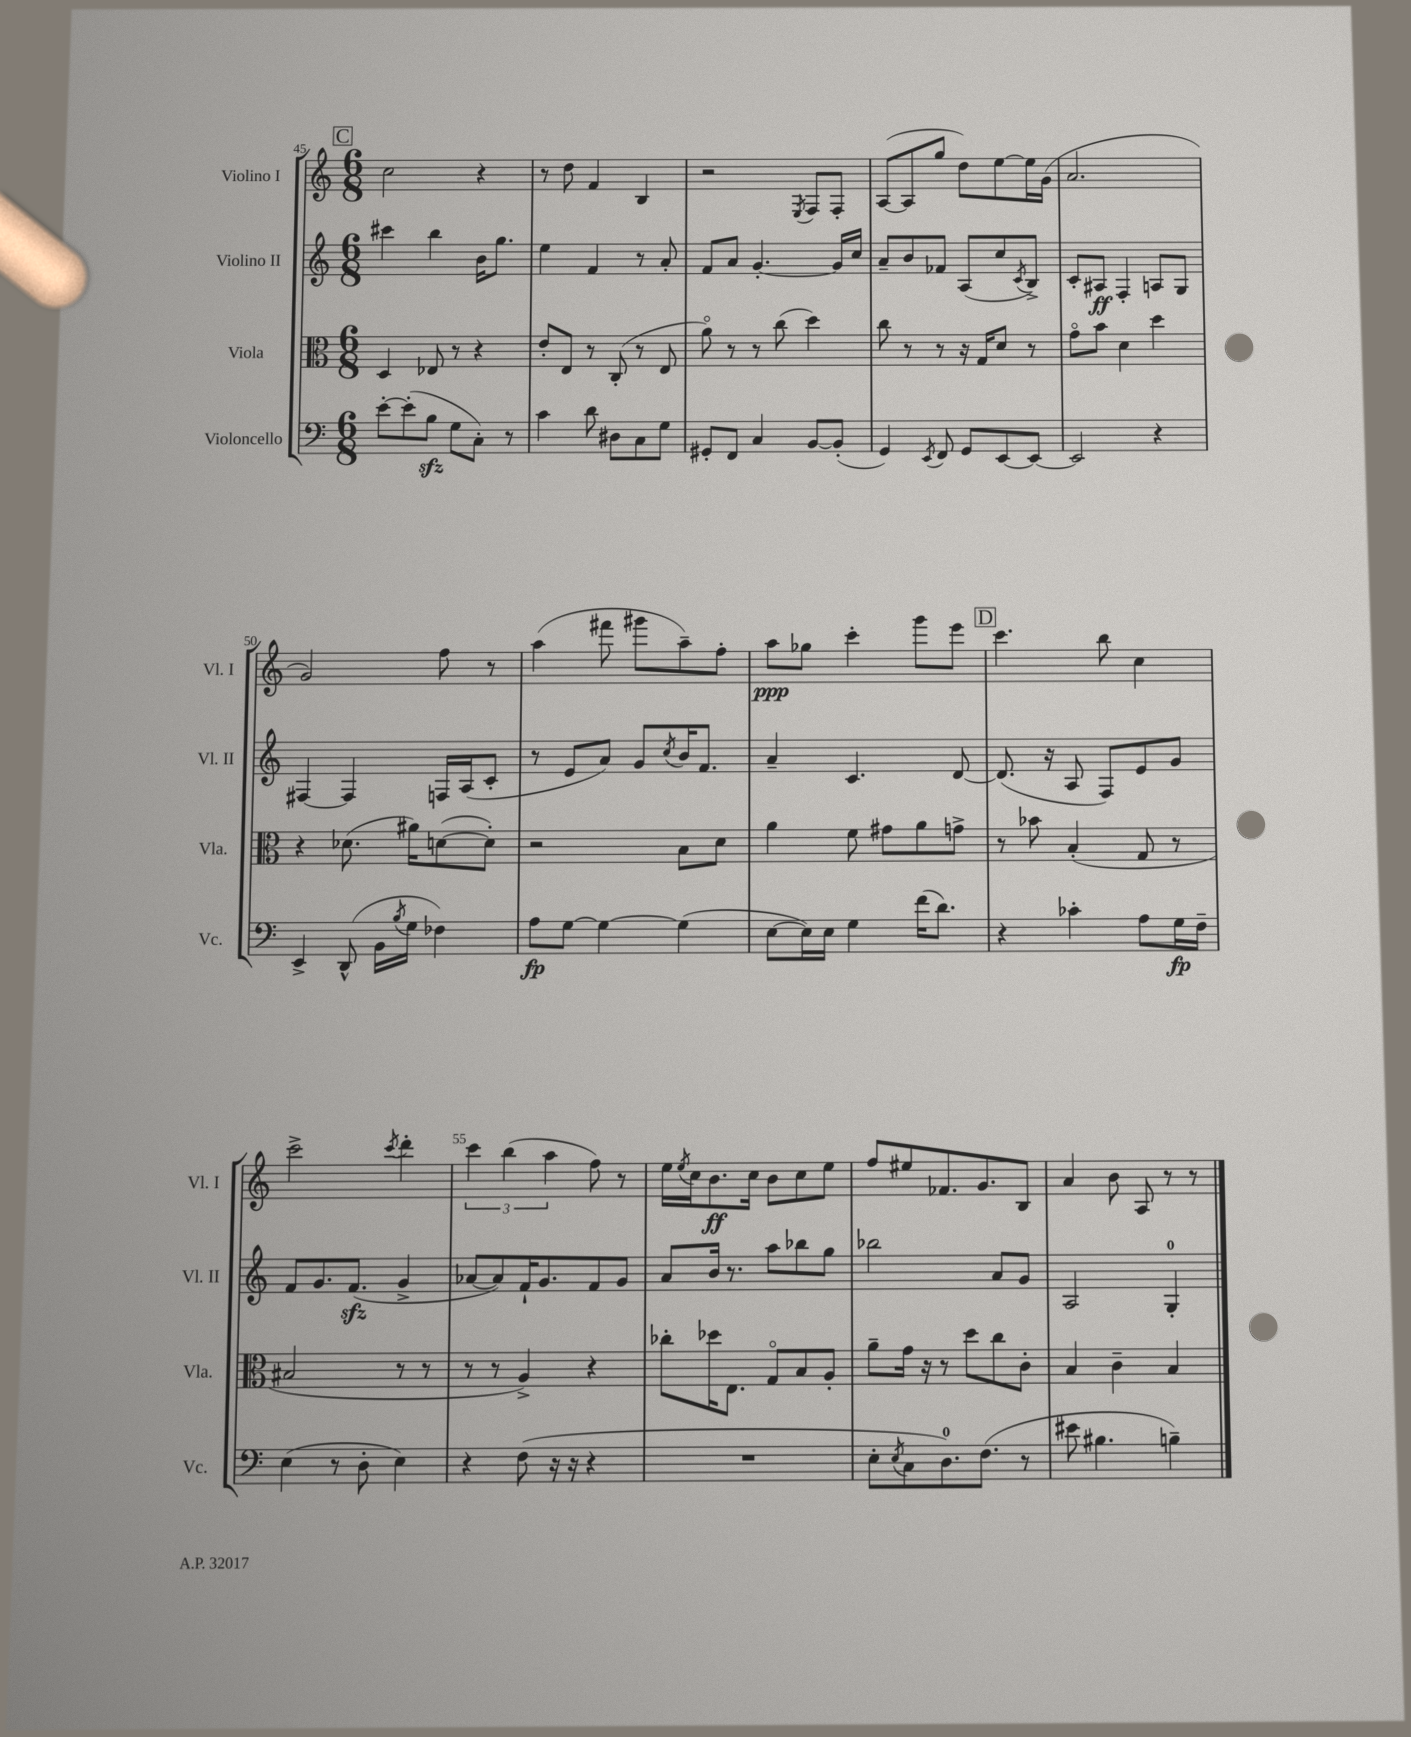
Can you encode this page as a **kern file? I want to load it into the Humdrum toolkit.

**kern	**dynam	**kern	**kern	**dynam	**kern	**dynam
*part4	*part4	*part3	*part2	*part2	*part1	*part1
*staff4	*staff4	*staff3	*staff2	*staff2	*staff1	*staff1
*I"Violoncello	*	*I"Viola	*I"Violino II	*	*I"Violino I	*
*I'Vc.	*	*I'Vla.	*I'Vl. II	*	*I'Vl. I	*
*clefF4	*	*clefC3	*clefG2	*	*clefG2	*
*k[]	*	*k[]	*k[]	*	*k[]	*
*M6/8	*	*M6/8	*M6/8	*	*M6/8	*
!!LO:REH:place=s1:t=C
=45	=45	=45	=45	=45	=45	=45
[8e'\L	.	4D/	4ccc#X\	.	2cc\	.
(8e'\]	.	.	.	.	.	.
8Bzz\J	.	8E-X/	4bb\	.	.	.
8G\L	.	8r	.	.	.	.
8C'\J)	.	4r	16b\KL	.	4r	.
.	.	.	8.gg\J	.	.	.
8r	.	.	.	.	.	.
=46	=46	=46	=46	=46	=46	=46
4c\	.	8e'/L	4ee\	.	8r	.
.	.	8E/J	.	.	8dd\	.
8d\	.	8r	4f/	.	4f/	.
8D#X\L	.	(8C'/	.	.	.	.
8C\	.	8r	8r	.	4B/	.
8G\J	.	8E/	8a'/	.	.	.
=47	=47	=47	=47	=47	=47	=47
8GG#X'/L	.	8a\)	8f/L	.	2r	.
8FF/J	.	8r	8a/J	.	.	.
4C/	.	8r	[4.g'/	.	.	.
.	.	(8cc\	.	.	.	.
.	.	.	.	.	8qE/	.
[8BB/L	.	4dd\)	.	.	8F/L	.
(8BB'/J]	.	.	16g/LL]	.	8F'/J	.
.	.	.	16cc/JJ	.	.	.
=48	=48	=48	=48	=48	=48	=48
4GG/)	.	8cc\	8a~/L	.	([8A/L	.
.	.	8r	8b/	.	8A/]	.
8qEE/	.	.	.	.	.	.
8FF/	.	8r	8f-X/J	.	8gg/J	.
8GG/L	.	16r	(8A/L	.	8dd\L)	.
.	.	16G/KL	.	.	.	.
[8EE/	.	8d/J	8cc/	.	[8ee\	.
.	.	.	8qc/	.	.	.
8EE/J_	.	8r	8B^/J)	.	16ee\L]	.
.	.	.	.	.	(16g\JJ	.
=49	=49	=49	=49	=49	=49	=49
2EE/]	.	8g\L	8c'/L	.	2.a/	.
.	.	8b\J	8A#X/J	ff	.	.
.	.	4d\	4F'/	.	.	.
4r	.	4dd\	8An/L	.	.	.
.	.	.	8G/J	.	.	.
!!LO:LB:g=z
=50	=50	=50	=50	=50	=50	=50
4EE^/	.	4r	[4F#X/	.	2g/)	.
(8DD^^/	.	(8.d-X\	4F#/]	.	.	.
16BB\LL	.	.	.	.	.	.
8qB/	.	.	.	.	.	.
16G\JJ	.	16a#X\KL)	.	.	.	.
4F-X\)	.	([8dn\	16Fn/LL	.	8ff\	.
.	.	.	(16A/J	.	.	.
.	.	8d'\J])	8c'/J	.	8r	.
=51	=51	=51	=51	=51	=51	=51
8A\L	fp	2r	8r	.	(4aa\	.
[8G\J	.	.	8e/L	.	.	.
4G\_	.	.	8a/J)	.	8fff#X\	.
.	.	.	8g/L	.	8ggg#X\L	.
.	.	.	8qcc/	.	.	.
(4G\]	.	8B\L	16b/K	.	8aa~\)	.
.	.	.	8.f/J	.	.	.
.	.	8d\J	.	.	8ff'\J	.
=52	=52	=52	=52	=52	=52	=52
[8E\L	.	4a\	4a~/	.	8aa\L	ppp
16E\L])	.	.	.	.	8gg-X\J	.
16E\JJ	.	.	.	.	.	.
4G\	.	8f\	4.c/	.	4ccc'\	.
.	.	8g#X\L	.	.	.	.
(16f\KL	.	8a\	.	.	8ggg\L	.
8.d\J)	.	.	.	.	.	.
.	.	8gn^\J	[8d/	.	8eee\J	.
!!LO:REH:place=s1:t=D
=53	=53	=53	=53	=53	=53	=53
4r	.	8r	(8.d/]	.	4.ccc\	.
.	.	8b-X\	.	.	.	.
.	.	.	16r	.	.	.
4c-X'\	.	(4B'/	8A/	.	.	.
.	.	.	8F/L)	.	8bb\	.
8A\L	.	8G/	8e/	.	4cc\	.
16G\L	fp	8r	8g/J	.	.	.
16F~\JJ	.	.	.	.	.	.
!!LO:LB:g=z
=54	=54	=54	=54	=54	=54	=54
(4E\	.	2B#X/	8f/L	.	2ccc^\	.
.	.	.	8.g/	.	.	.
8r	.	.	.	.	.	.
.	.	.	(8.fzz/J	.	.	.
8D'\	.	.	.	.	.	.
.	.	.	.	.	8qccc/	.
4E\)	.	8r	4g^/	.	4ddd'\	.
.	.	8r	.	.	.	.
=55	=55	=55	=55	=55	=55	=55
4r	.	8r	[8a-X/L	.	6ccc\	.
.	.	8r	8a-/])	.	.	.
.	.	.	.	.	(6bb\	.
(8F\	.	4A^/)	16f`/K	.	.	.
.	.	.	8.g/	.	.	.
.	.	.	.	.	6aa\	.
16r	.	.	.	.	.	.
16r	.	.	.	.	.	.
4r	.	4r	8f/	.	8ff\)	.
.	.	.	8g/J	.	8r	.
=56	=56	=56	=56	=56	=56	=56
2.r	.	8cc-X'\L	8a/L	.	16ee\LL	.
.	.	.	.	.	8qee/	.
.	.	.	.	.	16cc\J	.
.	.	16dd-X\K	16b/Jk	.	8.b\	ff
.	.	8.E\J	8.r	.	.	.
.	.	.	.	.	16cc\Jk	.
.	.	8G/L	8aa\L	.	8b\L	.
.	.	8B/	8bb-X\	.	8cc\	.
.	.	8A'/J	8gg\J	.	8ee\J	.
=57	=57	=57	=57	=57	=57	=57
8E'\L	.	8a~\L	2bb-X\	.	8ff/L	.
8qE/	.	.	.	.	.	.
8C\	.	16g\Jk	.	.	8ee#X/	.
.	.	16r	.	.	.	.
8.D\)	.	8r	.	.	8.f-X/	.
.	.	8dd\L	.	.	.	.
(8.F\J	.	.	.	.	8.g/	.
.	.	8cc\	8a/L	.	.	.
8r	.	8c'\J	8g/J	.	8B/J	.
=58	=58	=58	=58	=58	=58	=58
8e#X\	.	4B/	2A/	.	4a/	.
4.B#X\	.	.	.	.	.	.
.	.	4c~\	.	.	8b\	.
.	.	.	.	.	8A/	.
4Bn~\)	.	4B/	4G'/	.	8r	.
.	.	.	.	.	8r	.
==	==	==	==	==	==	==
*-	*-	*-	*-	*-	*-	*-
